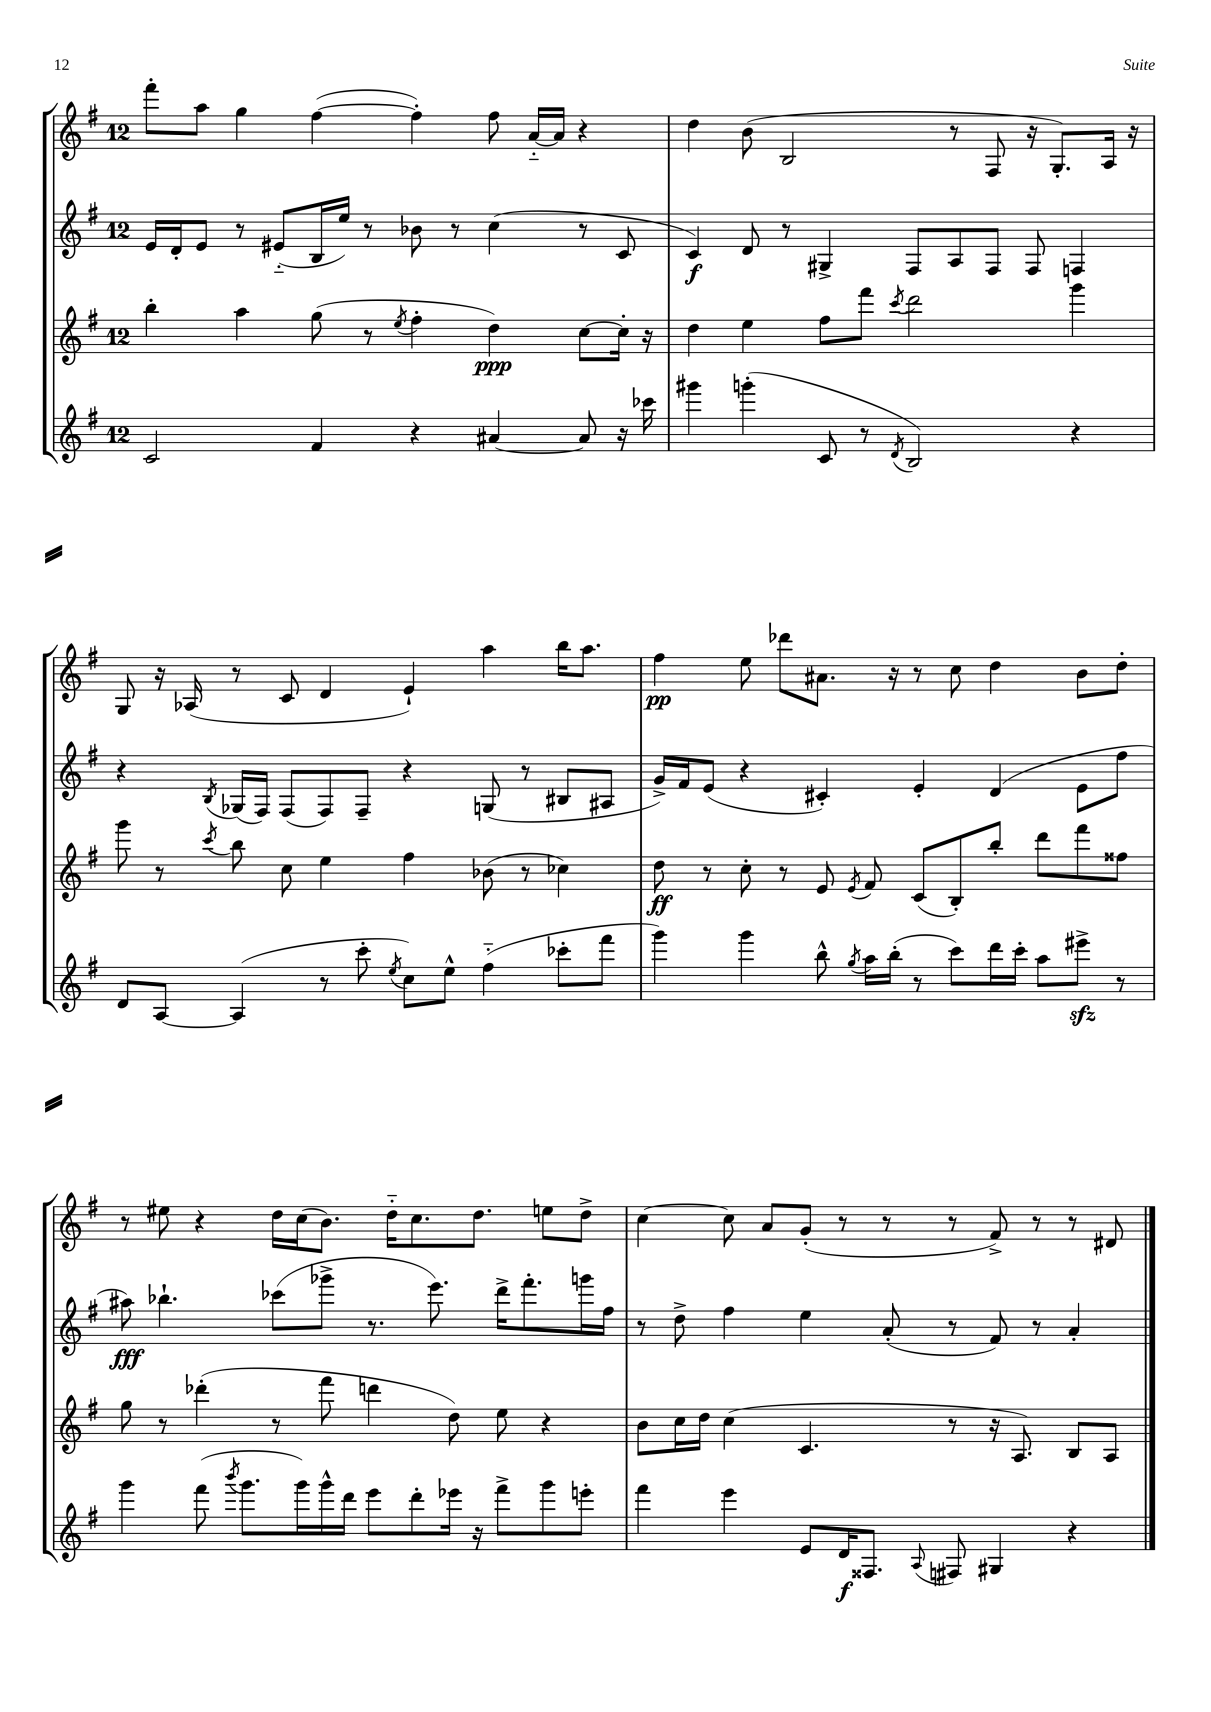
<<
\new StaffGroup <<
\new Staff = "s0" {
    \clef treble \key g \major \once \override Staff.TimeSignature.style = #'single-digit \time 12/8
    \autoBeamOff fis'''8[-. a''8] g''4 fis''4~( fis''4-.) fis''8 a'16[~-_ a'16] r4 |
    d''4 b'8( b2 r8 fis8 r16 g8.[-.) a16] r16 |
    g8 r16 aes16( r8 c'8 d'4 e'4-!) a''4 b''16[ a''8.] |
    fis''4\pp e''8 des'''8[ ais'8.] r16 r8 c''8 d''4 b'8[ d''8]-. |
    r8 eis''8 r4 d''16[ c''16( b'8.]) d''16[-_ c''8. d''8.] e''8[ d''8]-> |
    c''4~ c''8 a'8[ g'8]-.( r8 r8 r8 fis'8->) r8 r8 dis'8 \bar "|." |
}
\new Staff = "s1" {
    \clef treble \key g \major \once \override Staff.TimeSignature.style = #'single-digit \time 12/8
    \autoBeamOff e'16[ d'16-. e'8] r8 eis'8[-_( b16 e''16]) r8 bes'8 r8 c''4( r8 c'8 |
    c'4\f) d'8 r8 gis4-> fis8[ a8 fis8] fis8 f4 |
    r4 \acciaccatura { b8 } ges16[( fis16]) fis8[( fis8) fis8]-- r4 g8( r8 bis8[ ais8] |
    g'16[->) fis'16 e'8]( r4 cis'4-.) e'4-. d'4( e'8[ fis''8] |
    ais''8\fff) bes''4.-! ces'''8[( ges'''8]-> r8. e'''8.) d'''16[-> fis'''8.-. g'''16 fis''16] |
    r8 d''8-> fis''4 e''4 a'8-.( r8 fis'8) r8 a'4-. \bar "|." |
}
\new Staff = "s2" {
    \clef treble \key g \major \once \override Staff.TimeSignature.style = #'single-digit \time 12/8
    \autoBeamOff b''4-. a''4 g''8( r8 \acciaccatura { e''8 } fis''4-. d''4\ppp) c''8[~ c''16]-. r16 |
    d''4 e''4 fis''8[ fis'''8] \acciaccatura { c'''8 } d'''2 g'''4 |
    g'''8 r8 \acciaccatura { c'''8 } b''8 c''8 e''4 fis''4 bes'8( r8 ces''4) |
    d''8\ff r8 c''8-. r8 e'8 \acciaccatura { e'8 } fis'8 c'8[( b8-.) b''8]-. d'''8[ fis'''8 fisis''8] |
    g''8 r8 des'''4-.( r8 fis'''8 d'''4 d''8) e''8 r4 |
    b'8[ c''16 d''16] c''4( c'4. r8 r16 a8.) b8[ a8] \bar "|." |
}
\new Staff = "s3" {
    \clef treble \key g \major \once \override Staff.TimeSignature.style = #'single-digit \time 12/8
    \autoBeamOff c'2 fis'4 r4 ais'4~ ais'8 r16 ces'''16 |
    gis'''4 g'''4-.( c'8 r8 \acciaccatura { d'8 } b2) r4 |
    d'8[ a8]~ a4( r8 c'''8-. \acciaccatura { e''8 } c''8[) e''8]-^ fis''4-_( ces'''8[-. fis'''8] |
    g'''4) g'''4 b''8-^ \acciaccatura { g''8 } a''16[ b''16]-.( r8 c'''8[) d'''16 c'''16]-. a''8[ eis'''8]->\sfz r8 |
    g'''4 fis'''8( \acciaccatura { b'''8 } g'''8.[ g'''16) g'''16-^ d'''16] e'''8[ d'''8-. ees'''16] r16 fis'''8[-> g'''8 e'''8]-. |
    fis'''4 e'''4 e'8[ d'16\f fisis8.] \appoggiatura { a8 } fis8 gis4 r4 \bar "|." |
}
>>
>>
\layout { \context { \Score \remove "Bar_number_engraver" } }
